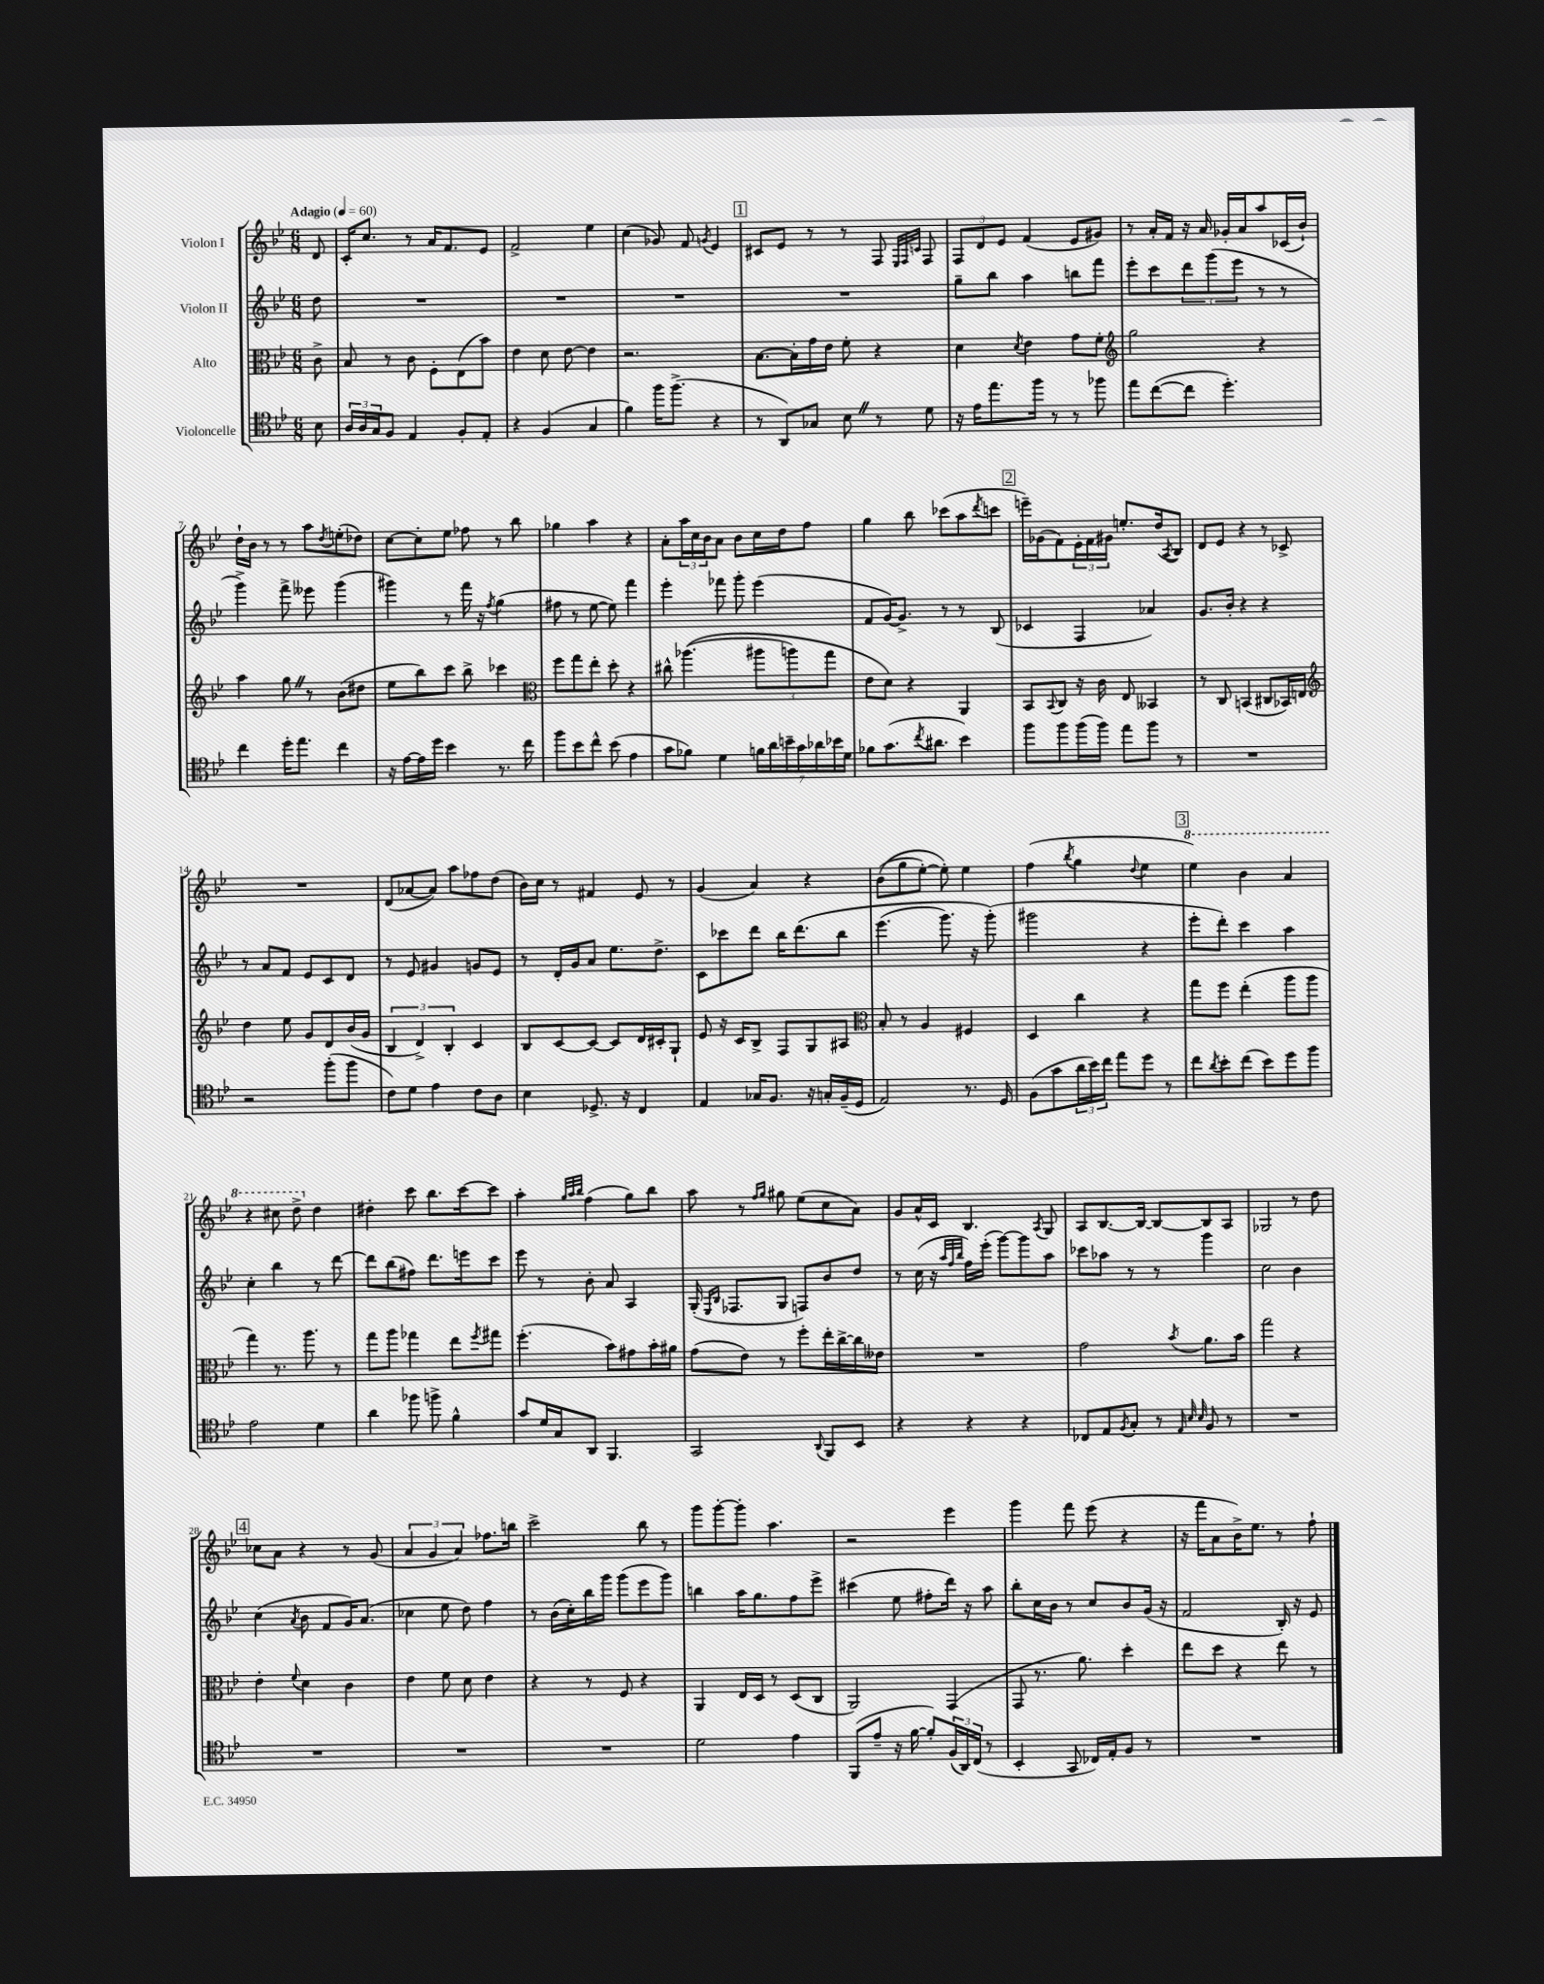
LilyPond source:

<<
\new StaffGroup <<
\new Staff = "s0" \with { instrumentName = "Violon I" } {
    \clef treble \key bes \major \numericTimeSignature \time 6/8 \partial 8 \tempo "Adagio" 4 = 60
    d'8 |
    c'16-. c''8. r8 a'16 f'8. ees'8 |
    f'2-> ees''4 |
    c''4( ges'8) f'8 \acciaccatura { g'8 } ees'4 |
    \mark \markup { \box "1" } cis'8 ees'8 r8 r8 f8 \grace { ees32 f32 c'32 } f8 |
    \tuplet 3/2 { f8 d'8 ees'8 } f'4( ees'8 gis'8) |
    r8 a'16-. f'16 r16 a'16 ges'16-. a'16 a''8 ces'16( bes'16-!) |
    d''16-! bes'16 r8 r8 a''8 \acciaccatura { d''8 } e''8-.( des''8) |
    c''8~ c''8-. ees''8 fes''8 r8 bes''8 |
    ges''4 a''4 r4 |
    a'8-. \tuplet 3/2 { a''16 c''16 bes'16 } a'8 bes'8 c''16 d''16 f''8 |
    g''4 bes''8 ces'''8( a''8 \acciaccatura { d'''8 } c'''8 |
    \mark \markup { \box "2" } e'''16--) ges'16( f'8) \tuplet 3/2 { ees'16-. f'16 gis'16 } e''8.-. d''16( \acciaccatura { a8 } bes8) |
    d'8 ees'8 r4 r8 ces'8-> |
    R2. |
    d'8( aes'8~ aes'8) a''8 fes''8 d''8( |
    bes'16) c''16 r8 fis'4 ees'8 r8 |
    g'4( a'4) r4 |
    bes'8(\( g''8 ees''8~-.) ees''8-.\) ees''4 |
    f''4( \acciaccatura { bes''8 } g''4 \appoggiatura { d''8 } ees''4 |
    \mark \markup { \box "3" } \ottava #1 ees'''4) bes''4 a''4 |
    r4 cis'''8 d'''8-> \ottava #0 d''4 |
    dis''4-. c'''8 bes''8. c'''16~ c'''8 |
    a''4-. \grace { g''32 a''32 bes''32 } f''4( g''8) bes''8 |
    a''8 r8 \grace { f''16 g''16 } gis''8 ees''8( c''8 a'8) |
    g'8 a'16-^ c'16 bes4. \acciaccatura { a8 } g8 |
    a8 bes8.~ bes16~ bes8~ bes8 a8 |
    ges2 r8 d''8 |
    \mark \markup { \box "4" } ces''8 a'8 r4 r8 g'8( |
    \tuplet 3/2 { a'4 g'4 a'4) } fes''8. b''16 |
    c'''2-> bes''8 r8 |
    g'''8 g'''8~-. g'''8-. a''4. |
    r2 ees'''4 |
    g'''4 f'''8 ees'''8( r4 |
    r16 f'''16 a'8 bes'16->) ees''8. r8 f''8-! \bar "|." |
}
\new Staff = "s1" \with { instrumentName = "Violon II" } {
    \clef treble \key bes \major \numericTimeSignature \time 6/8 \partial 8
    d''8 |
    R2. |
    R2. |
    R2. |
    \mark \markup { \box "1" } R2. |
    g''8-- bes''8 a''4 b''8 f'''8 |
    ees'''8-. c'''8 \tuplet 3/2 { d'''8 g'''8( ees'''8 } r8 r8 |
    g'''4->) f'''8-> eeses'''8 g'''4( |
    gis'''4) r8 f'''16 r16 \acciaccatura { f''8 } g''4( |
    fis''8 r8 ees''8~ ees''8) f'''4 |
    ees'''4-. fes'''8 g'''8-. ees'''4( |
    f'8 g'16~) g'8.-> r8 r8 bes8( |
    \mark \markup { \box "2" } ces'4 f4 aes'4) |
    g'8. bes'16-. r4 r4 |
    r8 a'8 f'8 ees'8 c'8 d'8 |
    r8 ees'8 gis'4 g'8 ees'8 |
    r8 d'16-. g'16 a'8 ees''8. d''8.-> |
    c'8 ces'''8 d'''8 bes''16 d'''8.\( bes''8 |
    ees'''4.( g'''8.) r16 g'''8-.(\) |
    gis'''2 r4 |
    \mark \markup { \box "3" } ees'''8-. d'''8-.) c'''4 a''4 |
    c''4-. bes''4 r8 d'''8~ |
    d'''8 bes''8( fis''8) d'''8. e'''16 c'''8 |
    ees'''8 r8 bes'8-. a'8 a4 |
    g16-.( \grace { ees16 bes16 } fes8. g8 f8) bes'8 d''8 |
    r8 c''16( r16 \grace { a''32 f''32 bes''32 } f''16) ees'''16-.( g'''8~) g'''8 a''8 |
    ces'''8 aes''8 r8 r8 g'''4 |
    c''2 bes'4 |
    \mark \markup { \box "4" } c''4( \acciaccatura { a'8 } bes'8 f'8 g'16) a'8.( |
    ces''4 ees''8 d''8) f''4 |
    r8 bes'16( c''16-.) bes''16 g'''16 g'''8( ees'''8 g'''8) |
    b''4 a''16 g''8. f''8 ees'''8-> |
    cis'''4( ees''8 fis''8-. d'''16) r16 a''8 |
    bes''8-. c''16 bes'16 r8 c''8 bes'8 g'16( r16 |
    f'2 bes16-.) r16 ees'8 \bar "|." |
}
\new Staff = "s2" \with { instrumentName = "Alto" } {
    \clef alto \key bes \major \numericTimeSignature \time 6/8 \partial 8
    c'8-> |
    bes8 r8 c'8 f8-. ees8( bes'8) |
    ees'4 d'8 ees'8~ ees'4 |
    r2. |
    \mark \markup { \box "1" } bes8.~ bes16-. g'16 ees'16 f'8-. r4 |
    d'4 \acciaccatura { d'8 } ees'4 g'8 f'8-. |
    \clef treble g''2 r4 |
    a''4 g''8 \once \override BreathingSign.text = \markup { \musicglyph "scripts.caesura.straight" } \breathe r8 bes'8( dis''8 |
    ees''8 bes''8) c'''8 bes''8-> ces'''4 |
    \clef alto f''8 g''8 ees''8-. d''8-. r4 |
    cis''8-^ aes''4.(\( \tuplet 3/2 { ais''8 a''8) g''8 } |
    ees'8 d'8\) r4 a,4 |
    \mark \markup { \box "2" } bes,8 \appoggiatura { bes,8 } c8 r16 c'16 ees8 beses,4 |
    r8 c8 b,4( cis8 bes,16) e16 |
    \clef treble d''4 ees''8 g'8 d'8 bes'16( g'16 |
    \tuplet 3/2 { bes4 d'4->) bes4-. } c'4 |
    bes8 c'8~ c'8~ c'8 d'16 cis'16-. g8-! |
    ees'8 r16 c'16 bes8-> f8 g8 ais8 |
    \clef alto bes8-. r8 a4 fis4 |
    d4 c''4 r4 |
    \mark \markup { \box "3" } g''8 f''8 ees''4-.( a''8 a''8 |
    g''4) r8. a''8. r8 |
    g''8 a''8 ges''4 ees''8 \acciaccatura { f''8 } gis''8 |
    f''4.-.( bes'8) gis'8 bes'16-. ais'16 |
    g'8( ees'8) r8 f''8-. ees''16-. c''16~-> c''16 eeses'16 |
    R2. |
    g'2 \acciaccatura { bes'8 } a'8. bes'16 |
    g''2 r4 |
    \mark \markup { \box "4" } ees'4-. \appoggiatura { f'8 } d'4 c'4 |
    ees'4 f'8 d'8 ees'4 |
    r4 r8 f8 r4 |
    a,4 ees16 d16 r8 d8( c8 |
    a,2) g,4( |
    g,8 r8. a'8.) d''4-. |
    ees''8 d''8 r4 ees''8 r8 \bar "|." |
}
\new Staff = "s3" \with { instrumentName = "Violoncelle" } {
    \clef tenor \key bes \major \numericTimeSignature \time 6/8 \partial 8
    bes8 |
    \tuplet 3/2 { a16 a16 g16 } f8 ees4 f8-. ees8-. |
    r4 f4( g4 |
    f'4) f''16 f''8.->( r4 |
    \mark \markup { \box "1" } r8 a,8) ges8 bes8 \once \override BreathingSign.text = \markup { \musicglyph "scripts.caesura.straight" } \breathe r8 d'8 |
    r16 ees'16 ees''8. f''16 r8 r8 fes''8 |
    ees''8 c''8~( c''8 d''4.-.) |
    c''4 d''16-. ees''8. c''4 |
    r16 ees'16~ ees'16 d''16 bes'4 r8. c''16 |
    f''8 bes'8 c''8-^ bes'8( ees'4 |
    g'8 fes'8) d'4 \tuplet 7/4 { f'16 a'16 b'16-- g'16 aes'16 bes'16 d'16 } |
    fes'8 g'8.( \acciaccatura { c''8 } ais'8. bes'4) |
    \mark \markup { \box "2" } f''8 f''8 f''16( f''16) ees''8 f''8 r8 |
    R2. |
    r2 f''8-.( f''8 |
    c'8) d'8 ees'4 c'8 a8 |
    bes4 des8.-> r16 c4 |
    ees4 ges16 f8. r16 g16-. f16--( d16 |
    ees2) r8. d16 |
    f8( g'8 \tuplet 3/2 { a'16 bes'16) c''16 } ees''8 d''8 r8 |
    \mark \markup { \box "3" } c''8 \acciaccatura { a'8 } bes'8-. c''8( bes'8) d''8 f''8 |
    ees'2 d'4 |
    a'4 fes''8 f''8-> f'4-^ |
    g'8 d'16 g16 a,8 f,4. |
    g,2 \appoggiatura { a,8 } f,8 bes,8 |
    r4 r4 r4 |
    ces8 ees8 \acciaccatura { f8 } g8-. r8 \grace { ees32 bes32 bes32 } f8 r8 |
    R2. |
    \mark \markup { \box "4" } R2. |
    R2. |
    R2. |
    d'2 ees'4 |
    f,8( ees'8-- r16 f'16~ f'8-.) \tuplet 3/2 { f16( a,16) c16( } r8 |
    bes,4-. g,8 ces16) ees16-. f8 r8 |
    R2. \bar "|." |
}
>>
>>
